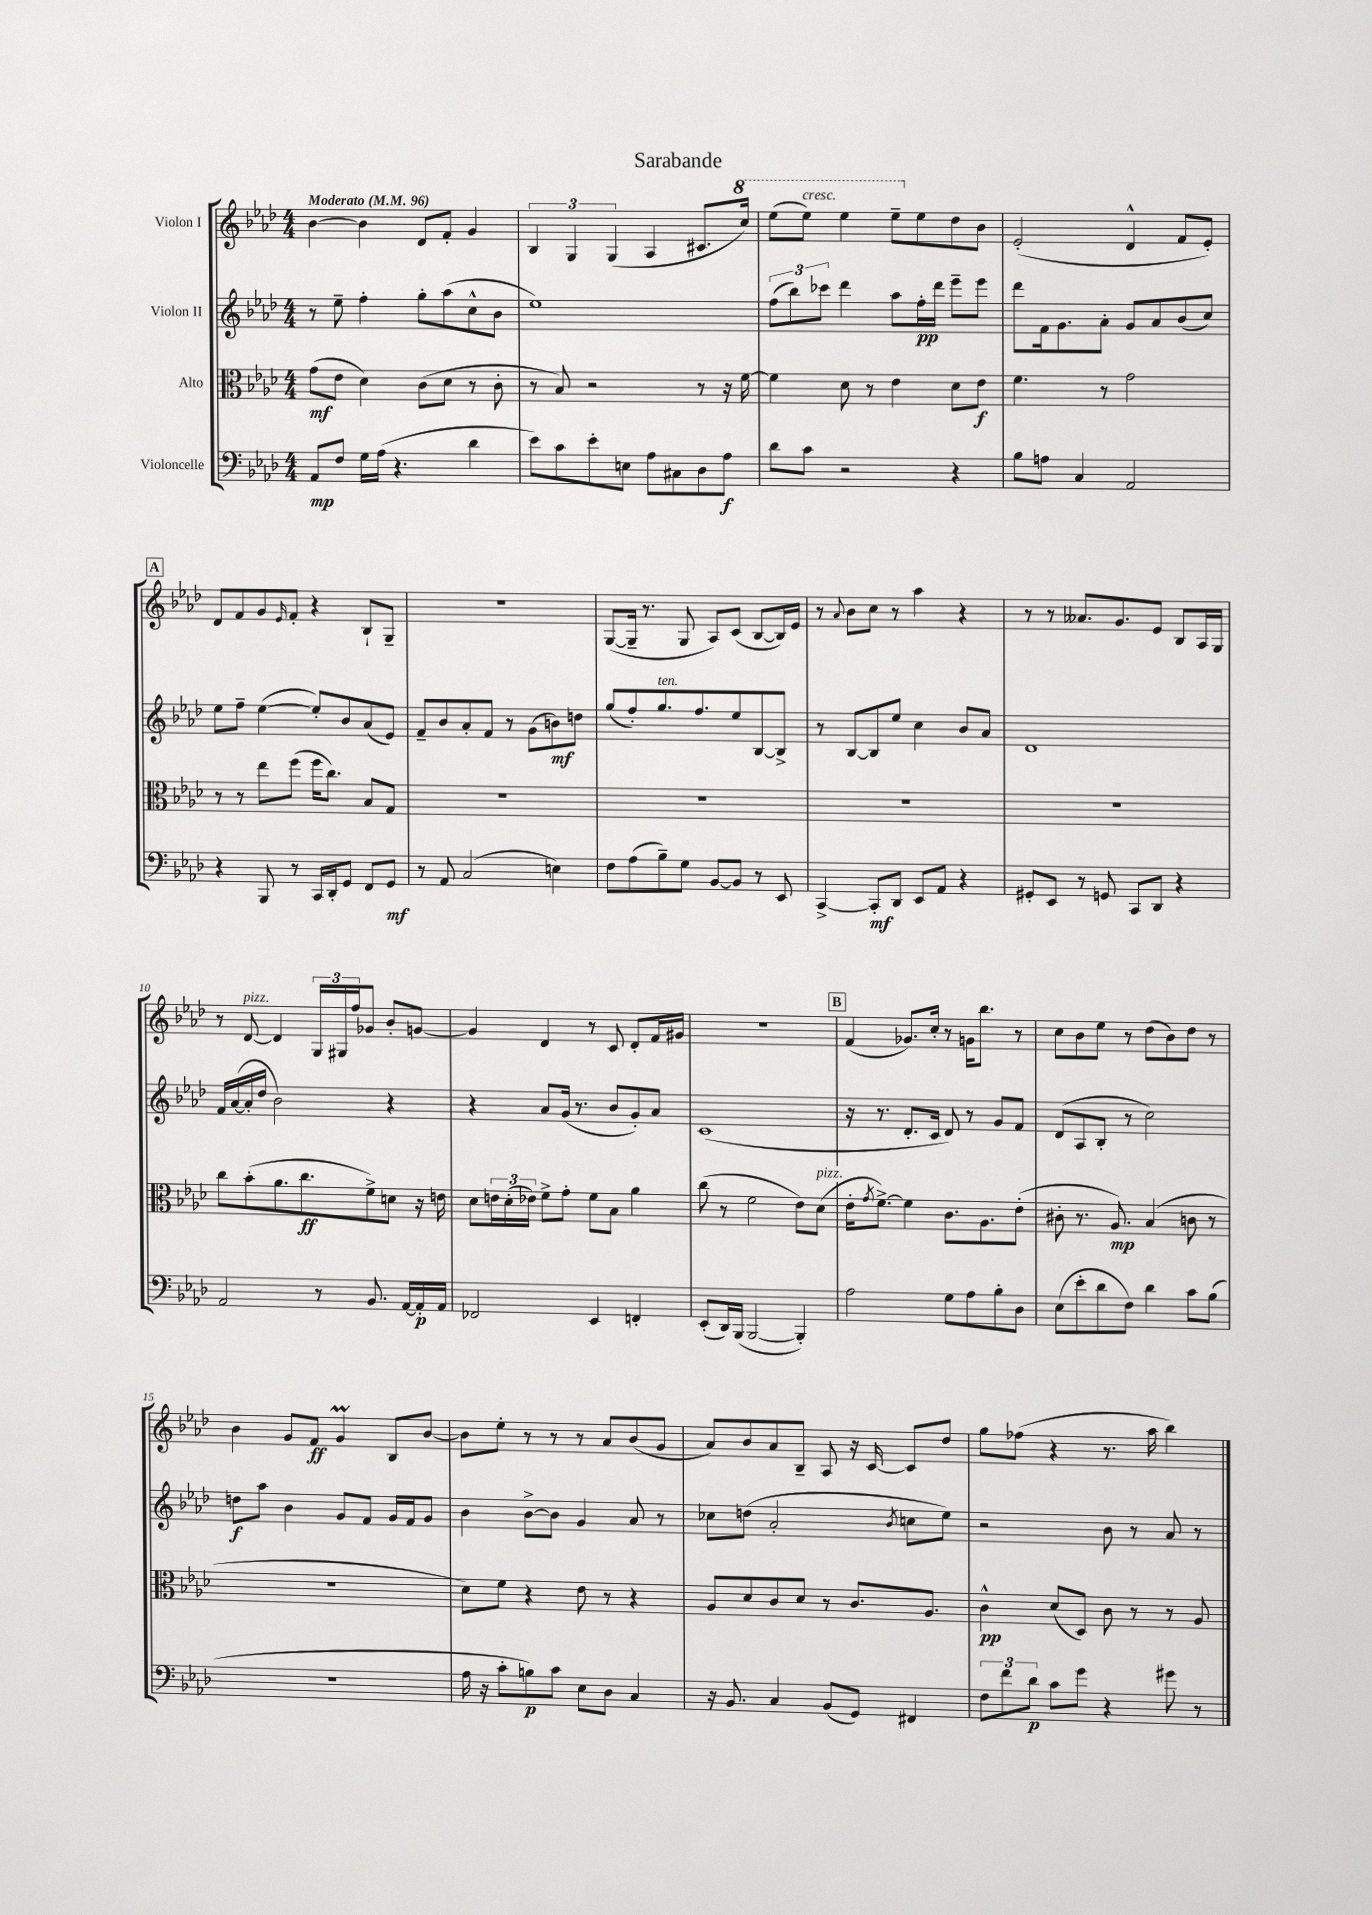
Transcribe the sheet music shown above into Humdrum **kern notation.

**kern	**dynam	**kern	**dynam	**kern	**dynam	**kern	**dynam
*part4	*part4	*part3	*part3	*part2	*part2	*part1	*part1
*staff4	*staff4	*staff3	*staff3	*staff2	*staff2	*staff1	*staff1
*I"Violoncelle	*	*I"Alto	*	*I"Violon II	*	*I"Violon I	*
*clefF4	*	*clefC3	*	*clefG2	*	*clefG2	*
*k[b-e-a-d-]	*	*k[b-e-a-d-]	*	*k[b-e-a-d-]	*	*k[b-e-a-d-]	*
*M4/4	*	*M4/4	*	*M4/4	*	*M4/4	*
*MM96	*	*MM96	*	*MM96	*	*MM96	*
=1	=1	=1	=1	=1	=1	=1	=1
!	!	!	!	!	!	!LO:TX:a:B:t=Moderato	!
8AA-/L	mp	(8g\L	mf	8r	.	[4b-\	.
8F/J	.	8e-\J	.	8ee-~\	.	.	.
16G\LL	.	4d-\)	.	4ff'\	.	4b-\]	.
(16A-\JJ	.	.	.	.	.	.	.
4.r	.	.	.	.	.	.	.
.	.	(8c\L	.	8gg'\L	.	8d-/L	.
.	.	8d-\J	.	(8aa-\	.	8f'/J	.
4d-\	.	8r	.	8cc^^\	.	4g/	.
.	.	8c'\	.	8b-\J	.	.	.
=2	=2	=2	=2	=2	=2	=2	=2
8e-\L)	.	8r	.	1ee-)	.	6B-/	.
8c\	.	8B-/)	.	.	.	.	.
.	.	.	.	.	.	6G/	.
8e-'\	.	2r	.	.	.	.	.
.	.	.	.	.	.	(6G/	.
8En\J	.	.	.	.	.	.	.
8A-\L	.	.	.	.	.	4A-/	.
8C#X\	.	.	.	.	.	.	.
8D-\	.	8r	.	.	.	8.c#X/L	.
8A-\J	f	16r	.	.	.	.	.
*	*	*	*	*	*	*8va	*
.	.	[16f\	.	.	.	16ccc/Jk)	.
=3	=3	=3	=3	=3	=3	=3	=3
8d-\L	.	4f\]	.	(12ff\L	.	(8eee-\L	.
.	.	.	.	12bb-\)	.	.	.
!	!	!	!	!	!	!LO:TX:a:i:t=cresc.	!
8c\J	.	.	.	.	.	8eee-\J)	.
.	.	.	.	12ccc-X\J	.	.	.
2r	.	8d-\	.	4ddd-\	.	4eee-\	.
.	.	8r	.	.	.	.	.
.	.	4e-\	.	8aa-\L	.	8eee-~\L	.
*	*	*	*	*	*	*X8va	*
.	.	.	.	16ff'\L	pp	8ee-\	.
.	.	.	.	16ddd-\JJ	.	.	.
4r	.	8d-\L	.	8eee-~\L	.	8dd-\	.
.	.	8e-\J	f	8eee-\J	.	8b-\J	.
=4	=4	=4	=4	=4	=4	=4	=4
8B-\L	.	4.f\	.	8ddd-\L	.	(2e-'/	.
8An\J	.	.	.	16f\k	.	.	.
.	.	.	.	8.g\	.	.	.
4C/	.	.	.	.	.	.	.
.	.	8r	.	8a-'\J	.	.	.
2AA-/	.	2g\	.	8g/L	.	4d-^^/	.
.	.	.	.	8a-/	.	.	.
.	.	.	.	(8b-/	.	8f/L	.
.	.	.	.	8cc/J)	.	8e-'/J)	.
!!LO:LB:g=z
!!LO:REH:place=s1:t=A
=5	=5	=5	=5	=5	=5	=5	=5
4r	.	8r	.	8ee-\L	.	8d-/L	.
.	.	8r	.	8ff~\J	.	8f/	.
8BBB-/	.	8ee-\L	.	([4ee-\	.	8g/	.
.	.	.	.	.	.	16qqe-/	.
8r	.	(8ff\J	.	.	.	8f'/J	.
16CC/LL	.	16ff\KL	.	8ee-'/L])	.	4r	.
16DD-'/J	.	8.cc\J)	.	.	.	.	.
8GG/J	.	.	.	8b-/	.	.	.
8FF/L	.	8B-/L	.	(8a-/	.	8B-`/L	.
8GG/J	mf	8G/J	.	8e-/J)	.	8G~/J	.
=6	=6	=6	=6	=6	=6	=6	=6
8r	.	1r	.	8f~/L	.	1r	.
8AA-/	.	.	.	8b-/	.	.	.
(2C/	.	.	.	8a-'/	.	.	.
.	.	.	.	8f/J	.	.	.
.	.	.	.	8r	.	.	.
.	.	.	.	(8g\L	.	.	.
4En\)	.	.	.	8bn\)	mf	.	.
.	.	.	.	8ddn\J	.	.	.
=7	=7	=7	=7	=7	=7	=7	=7
8F\L	.	1r	.	(8gg/L	.	([8G/L	.
(8A-\	.	.	.	8ff'/)	.	16G~/Jk]	.
.	.	.	.	.	.	8.r	.
!	!	!	!	!LO:TX:a:i:t=ten.	!	!	!
8B-~\)	.	.	.	8.gg/	.	.	.
8G\J	.	.	.	.	.	8G/	.
.	.	.	.	8.ff/	.	.	.
[8BB-/L	.	.	.	.	.	8A-/L)	.
8BB-/J]	.	.	.	8ee-/	.	(8c/J	.
8r	.	.	.	[8B-/	.	[8B-/L	.
8EE-/	.	.	.	8B-^/J]	.	16B-/L])	.
.	.	.	.	.	.	16e-/JJ	.
=8	=8	=8	=8	=8	=8	=8	=8
[4CC^/	.	1r	.	8r	.	8r	.
.	.	.	.	.	.	8qqa-/	.
.	.	.	.	[8B-/L	.	8b-\L	.
8CC'/L]	mf	.	.	8B-/]	.	8cc\J	.
8DD-/J	.	.	.	8ee-/J	.	8r	.
8EE-/L	.	.	.	4cc\	.	4aa-\	.
8AA-/J	.	.	.	.	.	.	.
4r	.	.	.	8b-/L	.	4r	.
.	.	.	.	8a-/J	.	.	.
=9	=9	=9	=9	=9	=9	=9	=9
8GG#X'/L	.	1r	.	1d-	.	8r	.
8EE-/J	.	.	.	.	.	8r	.
8r	.	.	.	.	.	8.a--X/L	.
8GGn/	.	.	.	.	.	.	.
.	.	.	.	.	.	8.g/	.
8CC/L	.	.	.	.	.	.	.
8DD-/J	.	.	.	.	.	8e-/J	.
4r	.	.	.	.	.	8B-/L	.
.	.	.	.	.	.	16A-/L	.
.	.	.	.	.	.	16G/JJ	.
!!LO:LB:g=z
=10	=10	=10	=10	=10	=10	=10	=10
2AA-/	.	8cc\L	.	16f/LL	.	8r	.
.	.	.	.	([16a-/	.	.	.
!	!	!	!	!	!	!LO:TX:a:i:t=pizz.	!
.	.	(8b-'\	.	16a-'/]	.	[8d-/	.
.	.	.	.	16dd-/JJ	.	.	.
.	.	8.a-\	.	2b-\)	.	4d-/]	.
.	.	8.cc\	ff	.	.	.	.
8r	.	.	.	.	.	24G/LL	.
.	.	.	.	.	.	24G#X/	.
.	.	.	.	.	.	24ff/J	.
8.BB-/	.	8f^\)	.	.	.	8g-X/J	.
.	.	8dn\J	.	4r	.	8b-'/L	.
[16AA-/LL	.	.	.	.	.	.	.
16AA-'/]	p	16r	.	.	.	[8gn/J	.
16AA-/JJ	.	16en\	.	.	.	.	.
=11	=11	=11	=11	=11	=11	=11	=11
2FF-X/	.	8d-\L	.	4r	.	4g/]	.
.	.	24en\L	.	.	.	.	.
.	.	(24d-'\	.	.	.	.	.
.	.	24e-X\JJ)	.	.	.	.	.
.	.	8f^\L	.	8a-/L	.	4d-/	.
.	.	8g'\J	.	(16g/Jk	.	.	.
.	.	.	.	8.r	.	.	.
4EE-/	.	8f\L	.	.	.	8r	.
.	.	8B-\J	.	8b-/L	.	8c/	.
4FFn'/	.	4a-\	.	8g'/)	.	8d-'/L	.
.	.	.	.	8a-/J	.	16f/L	.
.	.	.	.	.	.	16g#X/JJ	.
=12	=12	=12	=12	=12	=12	=12	=12
(8EE-'/L	.	(8cc\	.	(1c	.	1r	.
16DD-/L)	.	8r	.	.	.	.	.
(16BBB-/JJ	.	.	.	.	.	.	.
[2BBB-/	.	2f\	.	.	.	.	.
4BBB-'/])	.	8e-\L)	.	.	.	.	.
!	!	!LO:TX:a:i:t=pizz.	!	!	!	!	!
.	.	(8d-\J	.	.	.	.	.
!!LO:REH:place=s1:t=B
=13	=13	=13	=13	=13	=13	=13	=13
2A-\	.	16e-'\KL	.	16r	.	(4f/	.
.	.	8qg/	.	.	.	.	.
.	.	[8.f^\J)	.	8.r	.	.	.
.	.	4f\]	.	8.d-'/L	.	8.g-X/L)	.
.	.	.	.	16c/Jk	.	16cc'/Jk	.
8G\L	.	8.c\L	.	8d-/)	.	8r	.
8A-\	.	.	.	8r	.	16gn\KL	.
.	.	8.A-\	.	.	.	8.bb-\J	.
8B-'\	.	.	.	8g/L	.	.	.
8D-\J	.	(8e-'\J	.	8f/J	.	8r	.
=14	=14	=14	=14	=14	=14	=14	=14
(8E-\L	.	8c#X'\	.	(8d-/L	.	8cc\L	.
8e-'\	.	8.r	.	8A-/	.	8b-\	.
8d-\	.	.	.	8B-'/J	.	8ee-\J	.
.	.	8.A-/)	mp	.	.	.	.
8F\J)	.	.	.	8r	.	8r	.
4d-\	.	(4B-/	.	2cc\)	.	(8dd-\L	.
.	.	.	.	.	.	8b-\)	.
8c\L	.	8cn\	.	.	.	8dd-\J	.
(8B-\J	.	8r	.	.	.	8r	.
!!LO:LB:g=z
=15	=15	=15	=15	=15	=15	=15	=15
1r	.	1r	.	8ddn\L	f	4b-\	.
.	.	.	.	8aa-\J	.	.	.
.	.	.	.	4b-\	.	8g/L	.
.	.	.	.	.	.	8f/J	ff
.	.	.	.	8g/L	.	4gm/	.
.	.	.	.	8f/J	.	.	.
.	.	.	.	16g/LL	.	8B-/L	.
.	.	.	.	16f/J	.	.	.
.	.	.	.	8g/J	.	[8b-/J	.
=16	=16	=16	=16	=16	=16	=16	=16
16A-\	.	8d-\L)	.	4b-\	.	8b-\L]	.
16r	.	.	.	.	.	.	.
8c'\L	.	8f\J	.	.	.	8ee-'\J	.
8Bn\)	p	4r	.	[8b-^\L	.	8r	.
8c\J	.	.	.	8b-\J]	.	8r	.
8E-\L	.	8e-\	.	4g/	.	8r	.
8D-\J	.	8r	.	.	.	8a-/L	.
4C/	.	4r	.	8a-/	.	(8b-/	.
.	.	.	.	8r	.	8g/J	.
=17	=17	=17	=17	=17	=17	=17	=17
16r	.	8A-/L	.	8cc-X\L	.	8a-/L)	.
8.BB-/	.	.	.	.	.	.	.
.	.	8d-/	.	(8ddn\J	.	8b-/	.
4C/	.	8c/	.	2a-'/	.	8a-/	.
.	.	8d-/J	.	.	.	8B-~/J	.
(8BB-/L	.	8r	.	.	.	8A-/	.
8GG/J)	.	8.c/L	.	.	.	16r	.
.	.	.	.	.	.	[16c/	.
.	.	.	.	8qb-/	.	.	.
4FF#X/	.	.	.	8ccn\L	.	8c/L]	.
.	.	8.A-/J	.	.	.	.	.
.	.	.	.	8ee-\J)	.	8dd-/J	.
=18	=18	=18	=18	=18	=18	=18	=18
12F\L	.	4c^^\	pp	2r	.	8gg\L	.
12f\	.	.	.	.	.	.	.
.	.	.	.	.	.	(8ff-X\J	.
12d-\J	p	.	.	.	.	.	.
8c\L	.	(8d-/L	.	.	.	4r	.
8g\J	.	8D-/J)	.	.	.	.	.
4r	.	8c\	.	8b-\	.	8.r	.
.	.	8r	.	8r	.	.	.
.	.	.	.	.	.	16aa-\	.
8g#X\	.	8r	.	8a-/	.	4bb-\)	.
8r	.	8A-/	.	8r	.	.	.
==	==	==	==	==	==	==	==
*-	*-	*-	*-	*-	*-	*-	*-
